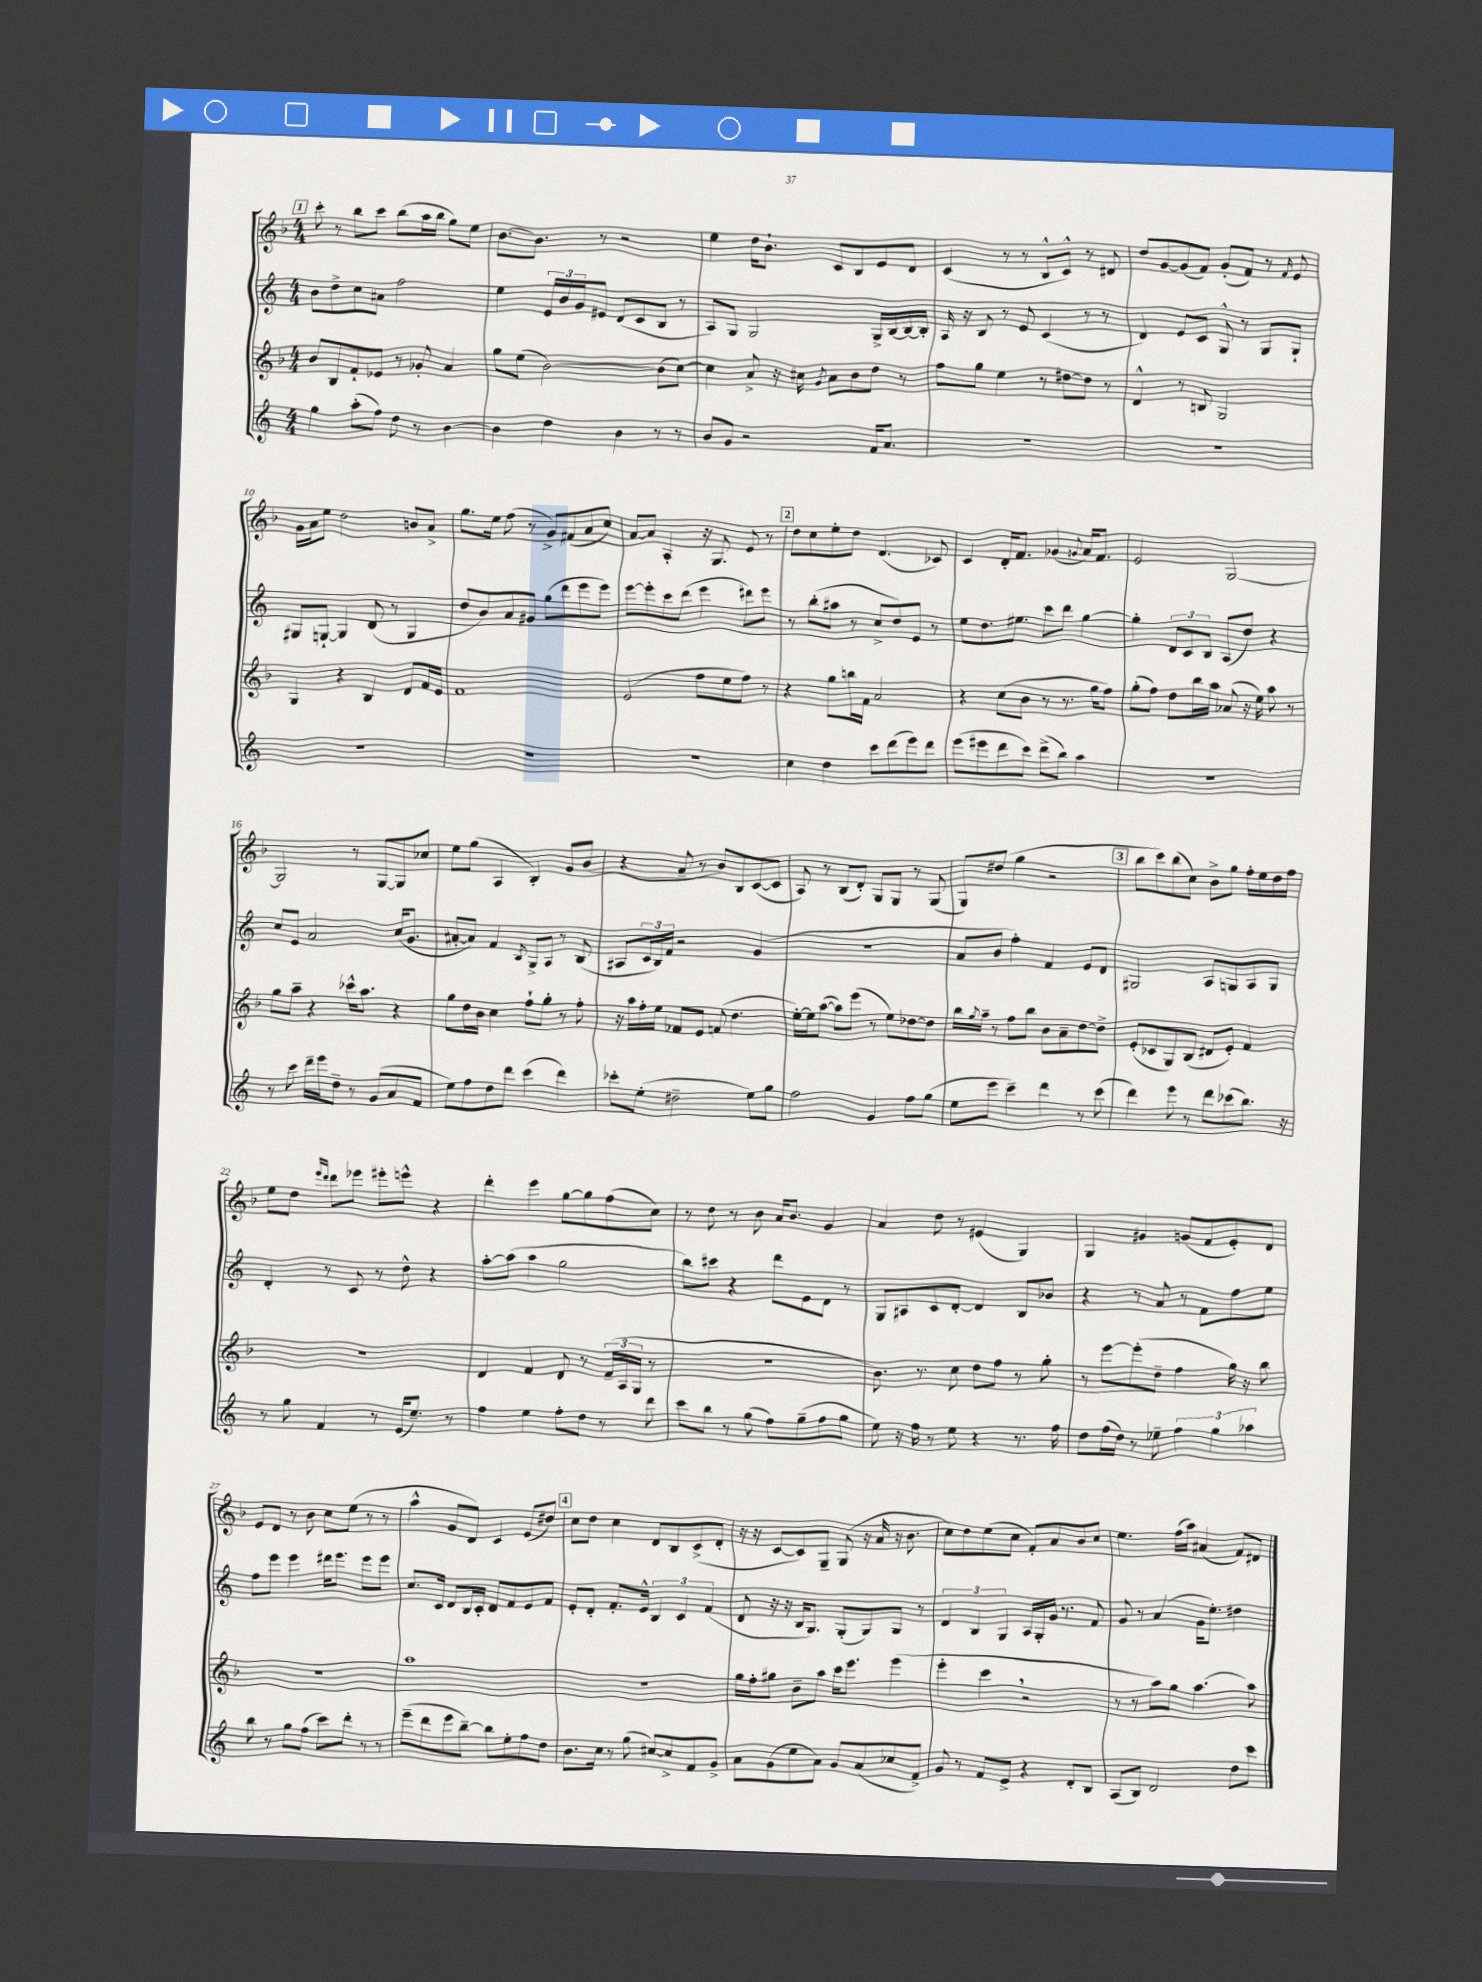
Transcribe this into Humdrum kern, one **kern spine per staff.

**kern	**kern	**kern	**kern
*staff4	*staff3	*staff2	*staff1
*clefG2	*clefG2	*clefG2	*clefG2
*k[]	*k[b-]	*k[]	*k[b-]
*M4/4	*M4/4	*M4/4	*M4/4
4gg	8b-	8b	8ccc'
.	8B-	8dd^	8r
(8aa'	8f`	8cc	8bb-
8ff)	8e-	8a#	8ccc
8dd	8r	2ff	(8bb-
8r	8g-'	.	16aa
.	.	.	16bb-
[4b	4a	.	8gg)
.	.	.	8ee
=	=	=	=
4b]	8gg	4ee	[8.b-
.	(8ee	.	.
.	.	.	8.b-]
4dd	[2b-)	24e	.
.	.	24b	.
.	.	24g	.
.	.	8e#	8r
4b	.	(8d	2r
.	.	8c	.
8r	(8b-]	8B	.
8r	[8cc)	8r	.
=	=	=	=
8b	4cc]	8A)	4ee
8g	.	8G	.
2r	8a^	2G	16dd
.	.	.	8.b-`
.	16r	.	.
.	16cc#	.	.
.	8qg	.	.
.	8a	.	8c
.	8b-	.	8B-
16f	8dd	16G^	8e
8.a	.	[16B	.
.	8r	16B_	8d
.	.	16B']	.
=	=	=	=
1r	8ff	16A	(4c
.	.	16r	.
.	8gg	8B	.
.	4ee	8r	8r
.	.	8e	8r
.	8r	(4c	8B-^^
.	[8dd#	.	8c^^)
.	8dd#]	8r	8r
.	8r	8r	8d#
=	=	=	=
1r	4d^^	4d)	8dd
.	.	.	[8g
.	8r	8e	(8g]
.	8B	8c	8f)
.	2G	8G^^	(8g'
.	.	8r	8f)
.	.	8G	8r
.	.	.	16qqf
.	.	8G`	8e
=	=	=	=
1r	4G	8G#	16g
.	.	.	16a
.	.	[8G`	8ee
.	4r	4G]	2dd
.	4B-	(8d	.
.	.	8r	.
.	8d	4G	8b
.	16f	.	8a^
.	16e	.	.
=	=	=	=
1r	1f	8dd	8.gg
.	.	8b)	.
.	.	.	16ee
.	.	8a	(8ff
.	.	8g#	8r
.	.	(8gg	8g^)
.	.	8ddd	(8f#
.	.	8eee	8a
.	.	8eee)	8cc)
=	=	=	=
1r	(2e	[8eee	[8a
.	.	8eee']	8a]
.	.	8ccc	4A'
.	.	(8ddd	.
.	8ff	4eee	16r
.	.	.	8.G
.	8ee	.	.
.	8ff)	8ddd#)	8e
.	8r	8eee	8r
=	=	=	=
4cc	4r	8r	8dd
.	.	(8bb'	8cc
4dd	8gg	8aa#	8ee'
.	16bb	8r	8dd
.	16f	.	.
8ccc	2a	8cc^	(4.d
(8ddd	.	8dd)	.
8eee)	.	8e	.
8ddd	.	8r	8c-)
=	=	=	=
(8eee	4r	8ee	4c
8eee#	.	8.dd	.
8ddd	(8cc	.	16d'
.	.	8.ee#	8.f
8ccc)	8b-	.	.
(8ddd^	8r	8ccc	(4g-
8bb)	8.r	8ddd	.
.	.	.	8qqg
4aa	.	[4gg	16a)
.	16gg	.	8.f
.	8ff)	.	.
=	=	=	=
1r	(8gg'	4gg']	2e
.	8ff)	.	.
.	8dd	12d	.
.	.	12c	.
.	16bb-	.	.
.	.	12B	.
.	16aa	.	.
.	(8a-	(8A	[2G
.	16r	8dd)	.
.	16ee)	.	.
.	8aa	4r	.
.	8r	.	.
=	=	=	=
8r	8gg	8cc	2G]
8ccc	8aa~	8e	.
16ddd~	4r	2a	.
16eee	.	.	.
8dd~	.	.	.
8r	16ccc-^^	.	8r
.	8.aa	.	.
(8g	.	.	[8G
8a	4r	(16cc	8G]
.	.	8.g	.
8f	.	.	8cc-
=	=	=	=
8ee)	8gg	[8a#'	8ee
8ff	16dd	8a#])	(8gg
.	16b-	.	.
8dd	4cc	4f	4A
8ddd	.	.	.
.	.	8qB	.
(4ccc	8ff`	8G^	4B-')
.	8gg'	8A	.
4ddd)	8r	8r	8g
.	8ff'	(8B	(8b-
=	=	=	=
8ccc-'	16r	8A#	4r
.	16aa	.	.
(8ee'	16ff'	24c	.
.	.	24B)	.
.	16ee	.	.
.	.	24f	.
2dd#~	8f-	2r	8a~
.	8e	.	8r
.	(8f	.	8b-)
.	4.dd	.	8B-
8ee)	.	(4g	([8c
8gg	.	.	8c]
=	=	=	=
2ff	[16ee')	1r	8A)
.	16ee]	.	.
.	([8aa	.	8r
.	8aa])	.	(8B-
.	(8eee	.	8d')
4g	8r	.	8G
.	8ee)	.	8G
8ff	[8dd-	.	8r
(8gg	8dd-]	.	(8G
=	=	=	=
8ee	16bb-	8a	8G)
.	8qgg	.	.
.	16aa~	.	.
8eee	8r	8b	(8dd#
4ccc~)	8ff	4ff')	4gg
.	8bb-	.	.
4ddd	8b-	4f	2r
.	8a~	.	.
8r	[8dd	8e	.
(8ccc	8dd^]	8d	.
=	=	=	=
4ddd)	(8e'	2G#	8bb-
.	8c-	.	8ccc)
8eee	8G)	.	(8bb-
8r	(8B-	.	8cc)
8ddd	8d#	8A	8b-^
(8ccc-	8e')	8G	8gg
8.bb)	4f	8A	16ff'
.	.	.	16ee
.	.	8G	16dd
16r	.	.	16ff
=	=	=	=
8r	1r	4d'	8ee
8gg	.	.	8dd
.	.	.	16qqeee
.	.	.	16qqddd
4f	.	8r	8ddd
.	.	8c	8eee-
8r	.	8r	8eee#'
(16e	.	8dd^^	8eee^^
8.ee~)	.	.	.
.	.	4r	4r
8r	.	.	.
=	=	=	=
4ff	4d	[8aa'	4ddd'
.	.	(8aa]	.
4ee	4f	4aa	4eee
8ff'	8d	2gg	[8gg
8dd	8r	.	8gg]
8r	(24f~	.	(8ff
.	24A	.	.
.	24G	.	.
8ddd	8r	.	8cc)
=	=	=	=
8ccc	1r	8bb)	8r
8bb	.	8ccc#	8dd
8r	.	4r	8r
(8gg	.	.	8b-
8ff)	.	8ddd	16a
.	.	.	8.b-
(8gg~	.	8e	.
8ff	.	8d	4g
8gg	.	8r	.
=	=	=	=
8ee)	8.b-)	8G	4a
16r	.	8A#	.
16ff	8.r	.	.
8r	.	8c	8dd
8ee	8cc	[8d'	8r
4r	8dd	4d]	(4e#
.	8ff	.	.
8.r	8r	8B	4G)
.	8gg'	8b-	.
16ff	.	.	.
=	=	=	=
8dd	8r	4r	4G
(16ff	[8eee	.	.
16dd)	.	.	.
8r	(8eee']	8r	4g#
8ee-~	8dd~	8a	.
6ff	4ff	8r	(8g
.	.	8f	8f
6gg	.	.	.
.	16gg)	8ff	8e')
.	16r	.	.
6aa-	.	.	.
.	8bb-	8ee	8d
=	=	=	=
8bb	1r	8ff	8e
8r	.	8eee	8d
8gg	.	4eee	8r
(8ff	.	.	8b-
8ccc)	.	16ddd#	8cc
.	.	8.eee	.
8ddd'	.	.	(8ee
8r	.	8eee	8r
8r	.	8eee	8r
=	=	=	=
(8eee~	1aa	8.cc	4aa^^
8ddd	.	.	.
.	.	16c	.
8eee	.	8d	8g
[8bb~)	.	16B	8d)
.	.	16c'	.
8bb]	.	8d	4c
8ee'	.	8f	.
8ff	.	8e	(8e
8dd	.	8f	8dd#)
=	=	=	=
8.b	1r	8e'	8cc
.	.	8d'	8dd
16cc	.	.	.
8r	.	8.f'	4cc
(8gg	.	.	.
.	.	16e^^	.
[8cc#)	.	6B	8d
8cc#^]	.	.	8B-
.	.	6c	.
8f	.	.	(8c^
.	.	(6f	.
8g^	.	.	8d'
=	=	=	=
8a	16gg	8d	16r
.	16ff'	.	16r
(8g	8gg#	16r	[8c
.	.	16r	.
8ee	8b-~	16B	8c])
.	.	8.G)	.
8a)	8aa	.	8G~
8g	16ccc	(8G'	(8G
.	8.eee	.	.
(8a	.	8G)	16r
.	.	.	16a
8cc-	(4eee	8G	16r
.	.	.	8.b-
8f^)	.	8r	.
=	=	=	=
8g	4eee'	6d	8cc)
8r	.	.	8dd
.	.	6B	.
8f	4ccc	.	(8ee
.	.	6G	.
8e^	.	.	8cc
4r	2r	16A	8f')
.	.	16G'	.
.	.	16g	8a
.	.	8.r	.
8d'	.	.	8b-
8B	.	8f	8cc
=	=	=	=
(8A	8r	8g	4.ee
8B)	8r	8r	.
2d	8aa)	(4a	.
.	8gg	.	(16ff
.	.	.	16aa)
.	[4.aa	16g	(4a#
.	.	8.ee')	.
8dd	.	4dd#	8f)
8ccc	8aa]	.	8d#
==	==	==	==
*-	*-	*-	*-
